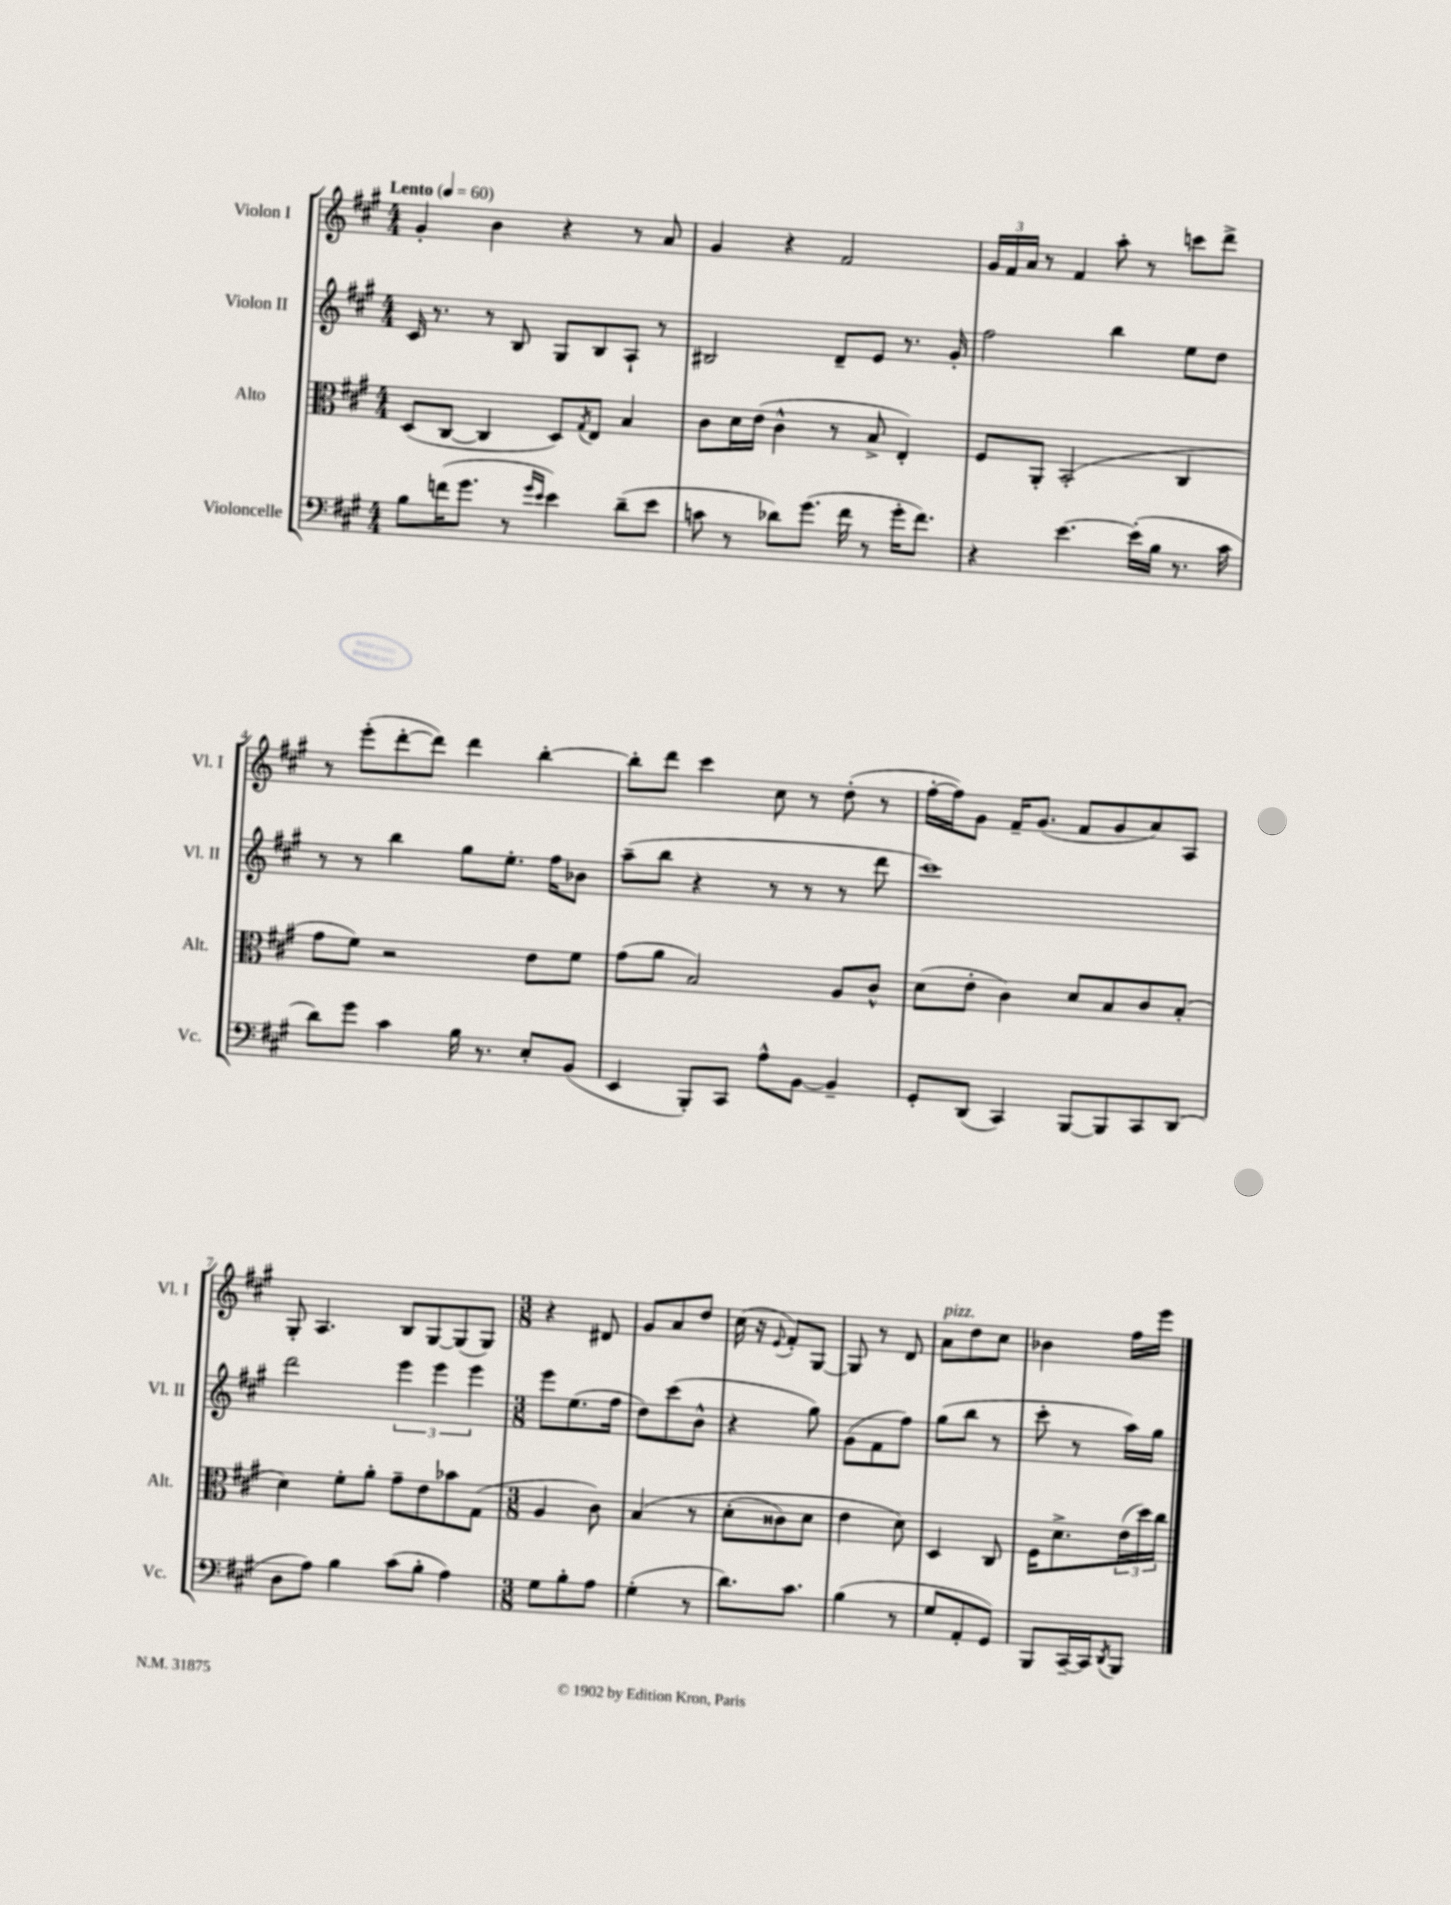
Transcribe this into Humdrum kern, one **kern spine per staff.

**kern	**kern	**kern	**kern
*staff4	*staff3	*staff2	*staff1
*clefF4	*clefC3	*clefG2	*clefG2
*k[f#c#g#]	*k[f#c#g#]	*k[f#c#g#]	*k[f#c#g#]
*M4/4	*M4/4	*M4/4	*M4/4
*MM60	*MM60	*MM60	*MM60
8B	(8D	16c#	4g#'
.	.	8.r	.
(16f	[8C#	.	.
8.g#	.	.	.
.	4C#]	8r	4b
8r	.	8B	.
16qqg#	.	.	.
16qqe	.	.	.
4e)	8D)	8G#	4r
.	8qG#	.	.
.	8E	8B	.
(8d~	4B	8A`	8r
8e	.	8r	8a
=	=	=	=
8c	8c#	2B#	4g#
8r	16d	.	.
.	(16e	.	.
8d-)	4c#^^	.	4r
(8.g#	.	.	.
.	8r	8d~	2f#
16f#	.	.	.
8r	8B^	8e	.
16g#'	4E')	8.r	.
8.f#)	.	.	.
.	.	16g#'	.
=	=	=	=
4r	8F#	2ff#	24g#
.	.	.	24f#
.	.	.	24a
.	8AA'	.	8r
[4.e	(2BB'	.	4f#
.	.	4bb	8aa'
(16e']	.	.	8r
16B	.	.	.
8.r	4C#	8ee	8ccc
.	.	8dd	8ddd^
16c#	.	.	.
=	=	=	=
8d)	8g#	8r	8r
8g#	8f#)	8r	(8eee'
4c#	2r	4bb	[8ddd'
.	.	.	8ddd])
16B	.	8gg#	4ddd
8.r	.	.	.
.	.	8.ee'	.
8E'	8e	.	[4bb'
.	.	16ff#	.
(8BB	8f#	8b-	.
=	=	=	=
4EE	(8g#	(8aa~	8bb']
.	8a	8bb	8ddd
8BBB')	2B)	4r	4ccc#
8CC#	.	.	.
8A^^	.	8r	8cc#
[8BB	.	8r	8r
4BB~]	8A	8r	(8dd'
.	8c#^^	8ddd	8r
=	=	=	=
8GG#'	(8d	1ccc#)	[16ff#'
.	.	.	16ff#])
(8DD	8e'	.	8g#
4CC#)	4c#)	.	16f#~
.	.	.	(8.g#
[8BBB	8d	.	8f#
8BBB]	8B	.	8g#
8CC#	8c#	.	8a)
(8DD	(8B'	.	8A
=	=	=	=
8D	4d)	2ddd	8G#'
8A)	.	.	4.A
4B	8f#'	.	.
.	8a'	.	.
(8c#	8g#~	6eee	8B
8B'	8e	.	[8G#
.	.	6eee	.
4A)	8b-	.	(8G#]
.	.	6eee	.
.	(8G#	.	8G#)
=	=	=	=
*M3/8	*M3/8	*M3/8	*M3/8
8G#	4A	8eee	4r
8B'	.	(8.ee	.
8A	8c#)	.	8d#
.	.	16ff#	.
=	=	=	=
(4G#'	&(4B	8dd)	8g#
.	.	(8ccc#	8a
8r	8r	8b^^	8dd
=	=	=	=
8.d)	(8d'	4r	(16cc#
.	.	.	16r
.	.	.	8qqe
.	8c##)	.	8f#')
8.c#	.	.	.
.	8d	8gg#)	[8G#
=	=	=	=
(4B	4e	(8g#	8G#]
.	.	8f#	8r
8r	8d&)	8ff#)	8d
=	=	=	=
8G#	4D	(8gg#	8a
8AA'	.	8bb	8dd
8GG#)	8C#	8r	8cc#
=	=	=	=
8BBB	16F#	8ccc#'	4b-
.	8.d^	.	.
[16CC#~	.	8r	.
16CC#]	.	.	.
8qDD	.	.	.
8BBB	(24e	16aa)	16ff#
.	24dd)	.	.
.	.	16gg#	16eee
.	24cc#	.	.
==	==	==	==
*-	*-	*-	*-
